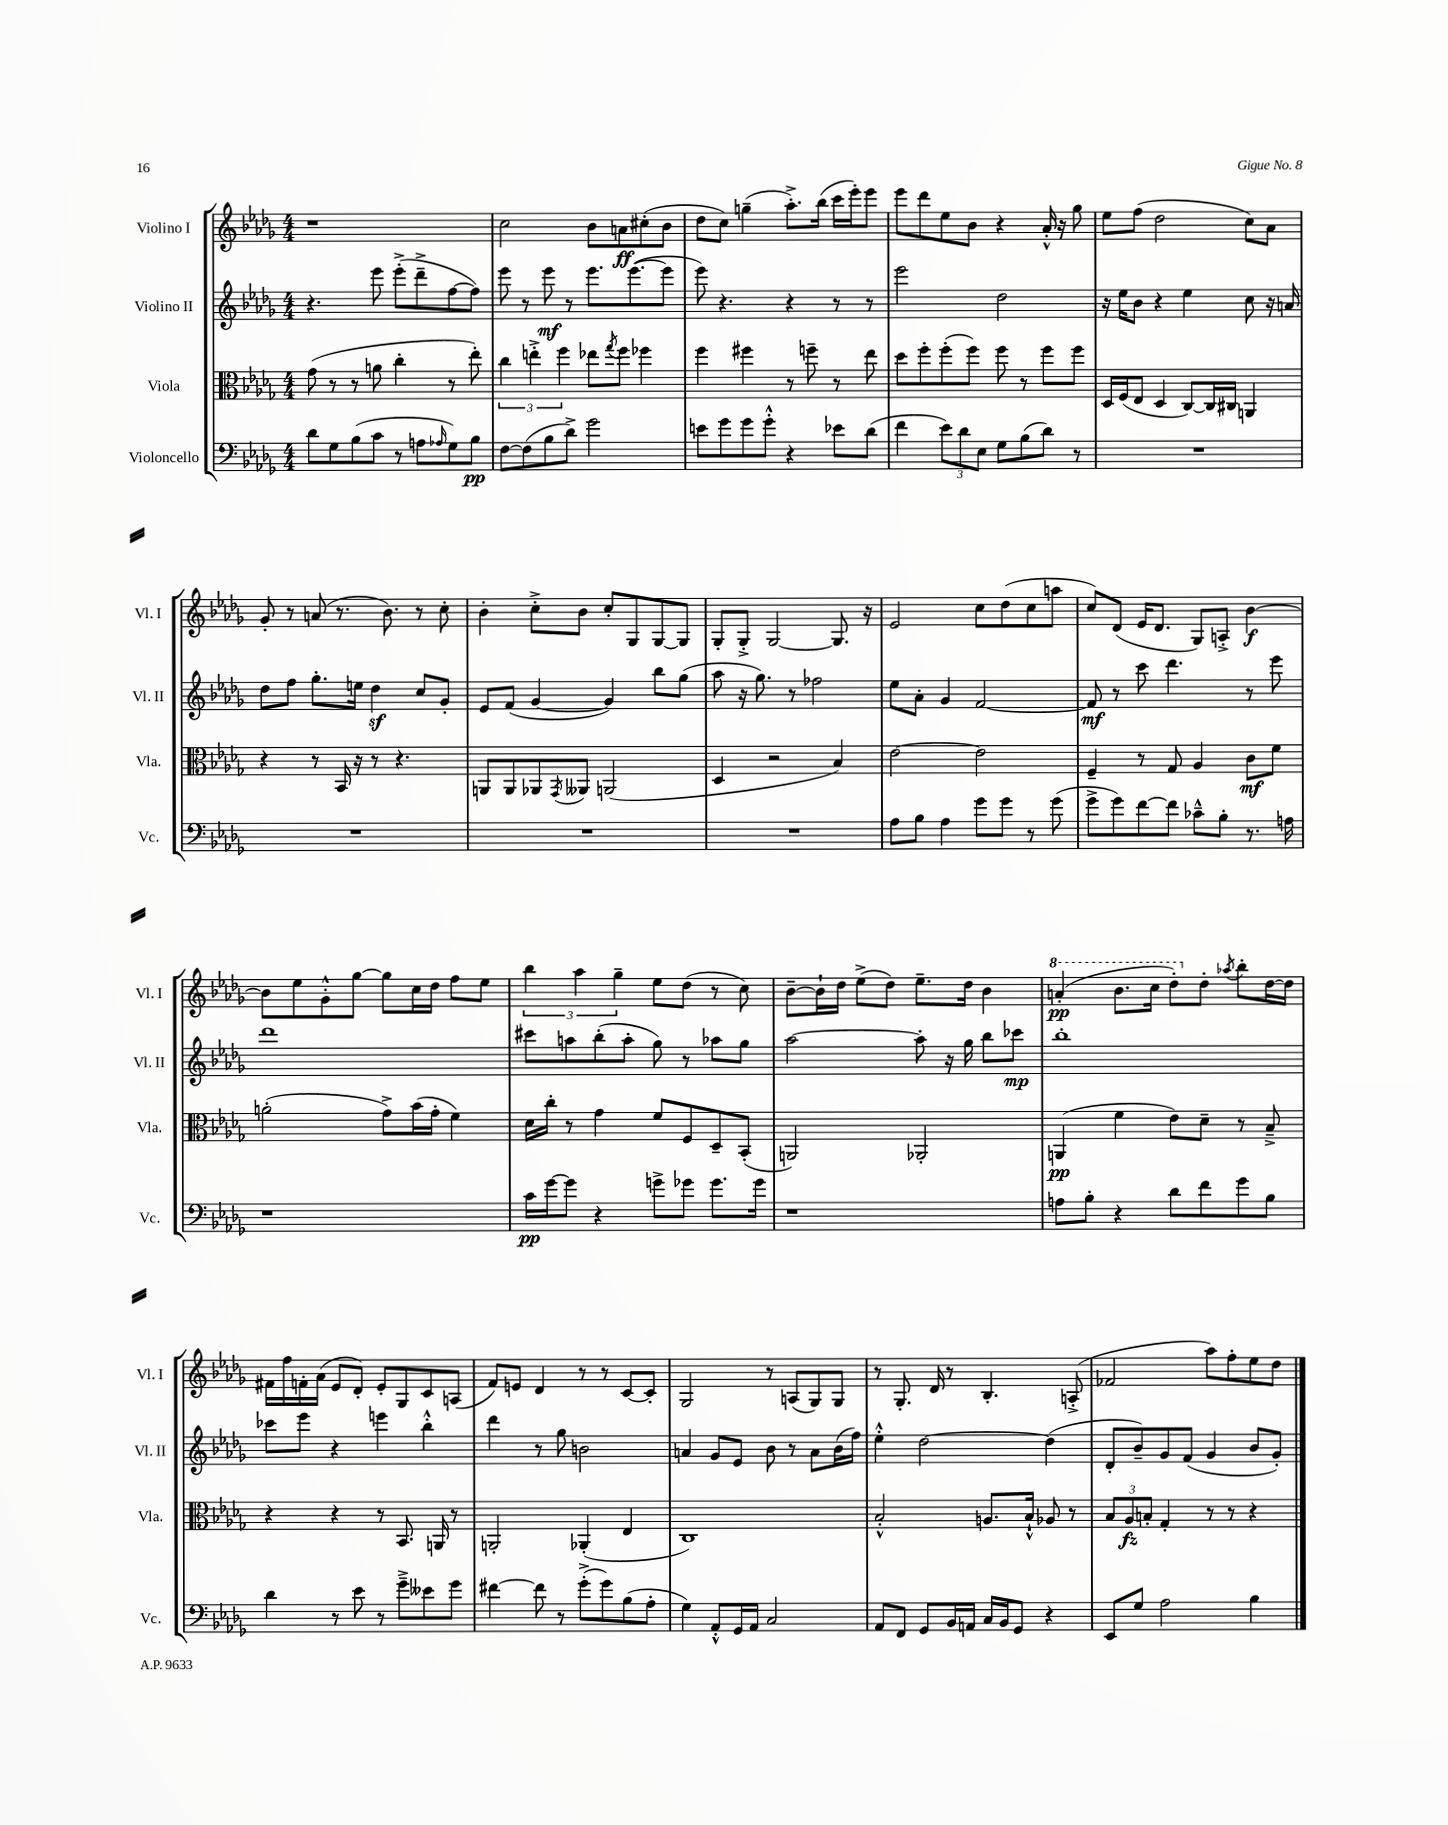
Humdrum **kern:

**kern	**dynam	**kern	**dynam	**kern	**dynam	**kern	**dynam
*part4	*part4	*part3	*part3	*part2	*part2	*part1	*part1
*staff4	*staff4	*staff3	*staff3	*staff2	*staff2	*staff1	*staff1
*I"Violoncello	*	*I"Viola	*	*I"Violino II	*	*I"Violino I	*
*I'Vc.	*	*I'Vla.	*	*I'Vl. II	*	*I'Vl. I	*
*clefF4	*	*clefC3	*	*clefG2	*	*clefG2	*
*k[b-e-a-d-g-]	*	*k[b-e-a-d-g-]	*	*k[b-e-a-d-g-]	*	*k[b-e-a-d-g-]	*
*M4/4	*	*M4/4	*	*M4/4	*	*M4/4	*
=6	=6	=6	=6	=6	=6	=6	=6
8d-\L	.	(8g-\	.	4.r	.	1r	.
8G-\	.	8r	.	.	.	.	.
(8B-\	.	8r	.	.	.	.	.
8c\J	.	8an\	.	8eee-\	.	.	.
8r	.	4cc'\	.	(8eee-'^\L	.	.	.
8An\L	.	.	.	8ddd-~^\	.	.	.
16qqA-X/	.	.	.	.	.	.	.
8G-\)	.	8r	.	[8ff\	.	.	.
8B-\J	pp	8ee-'\)	.	8ff\J])	.	.	.
=7	=7	=7	=7	=7	=7	=7	=7
[8F\L	.	6cc\	.	8eee-\	.	2cc\	.
(8F\]	.	.	.	8r	.	.	.
.	.	6een'^\	.	.	.	.	.
8B-\	.	.	.	8eee-\	mf	.	.
.	.	6ff\	.	.	.	.	.
8d-^\J)	.	.	.	8r	.	.	.
2g-\	.	8ee-X\L	.	8.eee-\L	.	8b-\L	.
.	.	8qgg-/	.	.	.	.	.
.	.	8ff\J	.	.	.	8an\	ff
.	.	.	.	([8.eee-\	.	.	.
.	.	4ff-X\	.	.	.	(8cc#X'\	.
.	.	.	.	8eee-\J]	.	8b-\J	.
=8	=8	=8	=8	=8	=8	=8	=8
8en\L	.	4ff\	.	8eee-\)	.	8dd-\L	.
8g-\	.	.	.	4.r	.	8cc\J)	.
8g-\	.	4ff#X\	.	.	.	(4ggn~\	.
8g-'^^\J	.	.	.	.	.	.	.
4r	.	8r	.	4r	.	8.aa-'^\L)	.
.	.	8ffn~\	.	.	.	.	.
.	.	.	.	.	.	(16bb-\Jk	.
8e-X\L	.	8r	.	8r	.	16ccc\LL	.
.	.	.	.	.	.	16eee-'\J)	.
(8d-\J	.	8ee-\	.	8r	.	8eee-\J	.
=9	=9	=9	=9	=9	=9	=9	=9
4f\	.	8dd-\L	.	2eee-\	.	8eee-\L	.
.	.	8ff'\	.	.	.	8ddd-\	.
12e-\L)	.	(8ff'\	.	.	.	8ee-\	.
12d-\	.	.	.	.	.	.	.
.	.	8ff\J)	.	.	.	8b-\J	.
12E-\J	.	.	.	.	.	.	.
8G-\L	.	8ff\	.	2dd-\	.	4r	.
(8B-\	.	8r	.	.	.	.	.
8d-\J)	.	8ff\L	.	.	.	16a-'^^/	.
.	.	.	.	.	.	16r	.
8r	.	8ff\J	.	.	.	8gg-\	.
=10	=10	=10	=10	=10	=10	=10	=10
1r	.	16D-/LL	.	16r	.	8ee-\L	.
.	.	(16F/J	.	16ee-\KL	.	.	.
.	.	8E-/J	.	8b-\J	.	(8ff\J	.
.	.	4D-/	.	4r	.	2dd-\	.
.	.	[8C/L)	.	4ee-\	.	.	.
.	.	16C/L]	.	.	.	.	.
.	.	16C#X/JJ	.	.	.	.	.
.	.	4AAn/	.	8cc\	.	8cc\L)	.
.	.	.	.	16r	.	8a-\J	.
.	.	.	.	16an/	.	.	.
!!LO:LB:g=z
=11	=11	=11	=11	=11	=11	=11	=11
1r	.	4r	.	8dd-\L	.	8g-'/	.
.	.	.	.	8ff\J	.	8r	.
.	.	8r	.	8.gg-'\L	.	(8an/	.
.	.	16BB-/	.	.	.	8.r	.
.	.	16r	.	16een\Jk	.	.	.
.	.	8r	.	4dd-z\	.	.	.
.	.	.	.	.	.	8.b-\)	.
.	.	4.r	.	.	.	.	.
.	.	.	.	8cc/L	.	8r	.
.	.	.	.	8g-'/J	.	8cc'\	.
=12	=12	=12	=12	=12	=12	=12	=12
1r	.	8AAn/L	.	8e-/L	.	4b-'\	.
.	.	8AA/	.	(8f/J	.	.	.
.	.	8AA-X/	.	[4g-/	.	8cc'^\L	.
.	.	8qGG-/	.	.	.	.	.
.	.	8AA--X/J	.	.	.	8b-\J	.
.	.	(2AAn/	.	4g-/])	.	8cc'/L	.
.	.	.	.	.	.	8G-/	.
.	.	.	.	8bb-\L	.	[8G-/	.
.	.	.	.	(8gg-\J	.	8G-/J]	.
=13	=13	=13	=13	=13	=13	=13	=13
1r	.	4D-/	.	8aa-\	.	8G-'/L	.
.	.	.	.	16r	.	8G-'^/J	.
.	.	.	.	8.gg-\)	.	.	.
.	.	2r	.	.	.	[2G-/	.
.	.	.	.	8r	.	.	.
.	.	.	.	2ff-X\	.	.	.
.	.	4B-/)	.	.	.	8.G-/]	.
.	.	.	.	.	.	16r	.
=14	=14	=14	=14	=14	=14	=14	=14
8A-\L	.	[2e-\	.	8ee-\L	.	2e-/	.
8B-\J	.	.	.	8a-'\J	.	.	.
4A-\	.	.	.	4g-/	.	.	.
8g-\L	.	2e-\]	.	[2f/	.	8cc\L	.
8g-\J	.	.	.	.	.	(8dd-\	.
8r	.	.	.	.	.	8cc\	.
(8g-\	.	.	.	.	.	8aan\J	.
=15	=15	=15	=15	=15	=15	=15	=15
8g-^\L	.	4F~/	.	8f/]	mf	8cc/L)	.
8g-\)	.	.	.	8r	.	(8d-/J	.
[8f\	.	8r	.	8ccc\	.	16e-/KL	.
.	.	.	.	.	.	8.d-/J	.
8f\J]	.	8G-/	.	4.ddd-\	.	.	.
8c-X~^^\L	.	4A-/	.	.	.	8G-/L)	.
8B-'\J	.	.	.	.	.	8An'^/J	.
8.r	.	8c\L	mf	8r	.	[4b-\	f
.	.	8f\J	.	8eee-\	.	.	.
16An\	.	.	.	.	.	.	.
!!LO:LB:g=z
=16	=16	=16	=16	=16	=16	=16	=16
1r	.	(2an'\	.	1ddd-	.	8b-\L]	.
.	.	.	.	.	.	8ee-\	.
.	.	.	.	.	.	8g-'^^\	.
.	.	.	.	.	.	[8gg-\J	.
.	.	8g-^\L)	.	.	.	8gg-\L]	.
.	.	(16b-\L	.	.	.	16cc\L	.
.	.	16g-'\JJ	.	.	.	16dd-\JJ	.
.	.	4f\)	.	.	.	8ff\L	.
.	.	.	.	.	.	8ee-\J	.
=17	=17	=17	=17	=17	=17	=17	=17
16c\LL	pp	16d-\LL	.	8ccc#X\L	.	6bb-\	.
[16g-\J	.	16cc'\JJ	.	.	.	.	.
8g-\J]	.	8r	.	8aan\	.	.	.
.	.	.	.	.	.	6aa-\	.
4r	.	4g-\	.	(8bb-'\	.	.	.
.	.	.	.	.	.	6gg-~\	.
.	.	.	.	8aa'\J	.	.	.
8gn^\L	.	8f/L	.	8gg-\)	.	8ee-\L	.
8g-X\J	.	8F/	.	8r	.	(8dd-\J	.
8.g-\L	.	8D-~/	.	8aa-X\L	.	8r	.
.	.	(8BB-'/J	.	8gg-\J	.	8cc\)	.
16g-\Jk	.	.	.	.	.	.	.
=18	=18	=18	=18	=18	=18	=18	=18
1r	.	2AAn/)	.	[2aa-\	.	[8b-~\L	.
.	.	.	.	.	.	16b-`\L]	.
.	.	.	.	.	.	16dd-\JJ	.
.	.	.	.	.	.	(8ee-^\L	.
.	.	.	.	.	.	8dd-\J)	.
.	.	2AA-X'/	.	8aa-'\]	.	8.ee-~\L	.
.	.	.	.	16r	.	.	.
.	.	.	.	16gg-\	.	16dd-\Jk	.
.	.	.	.	8bb-\L	.	4b-\	.
.	.	.	.	8ccc-X\J	mp	.	.
=19	=19	=19	=19	=19	=19	=19	=19
*	*	*	*	*	*	*8va	*
8An\L	.	(4AAn/	pp	1bb-'	.	(4aan'/	pp
8B-'\J	.	.	.	.	.	.	.
4r	.	4f\	.	.	.	8.bb-\L	.
.	.	.	.	.	.	16ccc\Jk	.
8d-\L	.	8e-\L)	.	.	.	8ddd-'\L)	.
*	*	*	*	*	*	*X8va	*
8f\	.	8d-~\J	.	.	.	8dd-'\J	.
.	.	.	.	.	.	8qaa-X/	.
8g-\	.	8r	.	.	.	8bb-'\L	.
8B-\J	.	8B-~^/	.	.	.	[16dd-\L	.
.	.	.	.	.	.	16dd-\JJ]	.
!!LO:LB:g=z
=20	=20	=20	=20	=20	=20	=20	=20
4d-\	.	4r	.	8ccc-X\L	.	16f#X\LL	.
.	.	.	.	.	.	16ff\	.
.	.	.	.	8eee-\J	.	16fn'\	.
.	.	.	.	.	.	(16a-\JJ	.
8r	.	4r	.	4r	.	8e-/L	.
8e-\	.	.	.	.	.	8d-'/J)	.
8r	.	8r	.	4eeen\	.	8e-'/L	.
8g-~^\L	.	8.BB-/	.	.	.	8G-/	.
8e--X\	.	.	.	4bb-'^^\	.	8c/	.
.	.	16AAn/	.	.	.	.	.
8g-\J	.	8r	.	.	.	(8An/J	.
=21	=21	=21	=21	=21	=21	=21	=21
[4f#X\	.	2AAn'/	.	4ddd-\	.	8f/L)	.
.	.	.	.	.	.	8en/J	.
8f#\]	.	.	.	8r	.	4d-/	.
8r	.	.	.	8gg-\	.	.	.
(8g-'^\L	.	(4AA-X'/	.	2bn\	.	8r	.
8g-\)	.	.	.	.	.	8r	.
(8B-\	.	4E-/	.	.	.	[8c/L	.
8A-'\J	.	.	.	.	.	8c'/J]	.
=22	=22	=22	=22	=22	=22	=22	=22
4G-\)	.	1C)	.	4an/	.	2G-/	.
8AA-'^^/L	.	.	.	8g-/L	.	.	.
16GG-/L	.	.	.	8e-/J	.	.	.
16AA-/JJ	.	.	.	.	.	.	.
2C/	.	.	.	8b-\	.	8r	.
.	.	.	.	8r	.	(8An/L	.
.	.	.	.	8a\L	.	8G-/)	.
.	.	.	.	(16b-\L	.	8G-/J	.
.	.	.	.	16ff\JJ)	.	.	.
=23	=23	=23	=23	=23	=23	=23	=23
8AA-/L	.	2B-'^^/	.	4ee-'^^\	.	8r	.
8FF/J	.	.	.	.	.	8.G-'/	.
8GG-/L	.	.	.	[2dd-\	.	.	.
.	.	.	.	.	.	16d-/	.
16BB-/L	.	.	.	.	.	8r	.
16AAn/JJ	.	.	.	.	.	.	.
16C/LL	.	8.An/L	.	.	.	4.B-'/	.
16BB-/J	.	.	.	.	.	.	.
8GG-/J	.	.	.	.	.	.	.
.	.	16B-`^^/Jk	.	.	.	.	.
4r	.	8A-X/	.	(4dd-\]	.	.	.
.	.	8r	.	.	.	(8An'^/	.
=24	=24	=24	=24	=24	=24	=24	=24
8EE-/L	.	12B-/L	.	8d-'/L	.	2f-X/	.
.	.	12A-/	fz	.	.	.	.
8G-/J	.	.	.	8b-~/)	.	.	.
.	.	12Bn'/J	.	.	.	.	.
2A-\	.	4G-'/	.	8g-/	.	.	.
.	.	.	.	(8f/J	.	.	.
.	.	8r	.	4g-/	.	8aa-\L)	.
.	.	8r	.	.	.	8ff'\	.
4B-\	.	4r	.	8b-/L	.	8ee-\	.
.	.	.	.	8g-'/J)	.	8dd-\J	.
==	==	==	==	==	==	==	==
*-	*-	*-	*-	*-	*-	*-	*-
